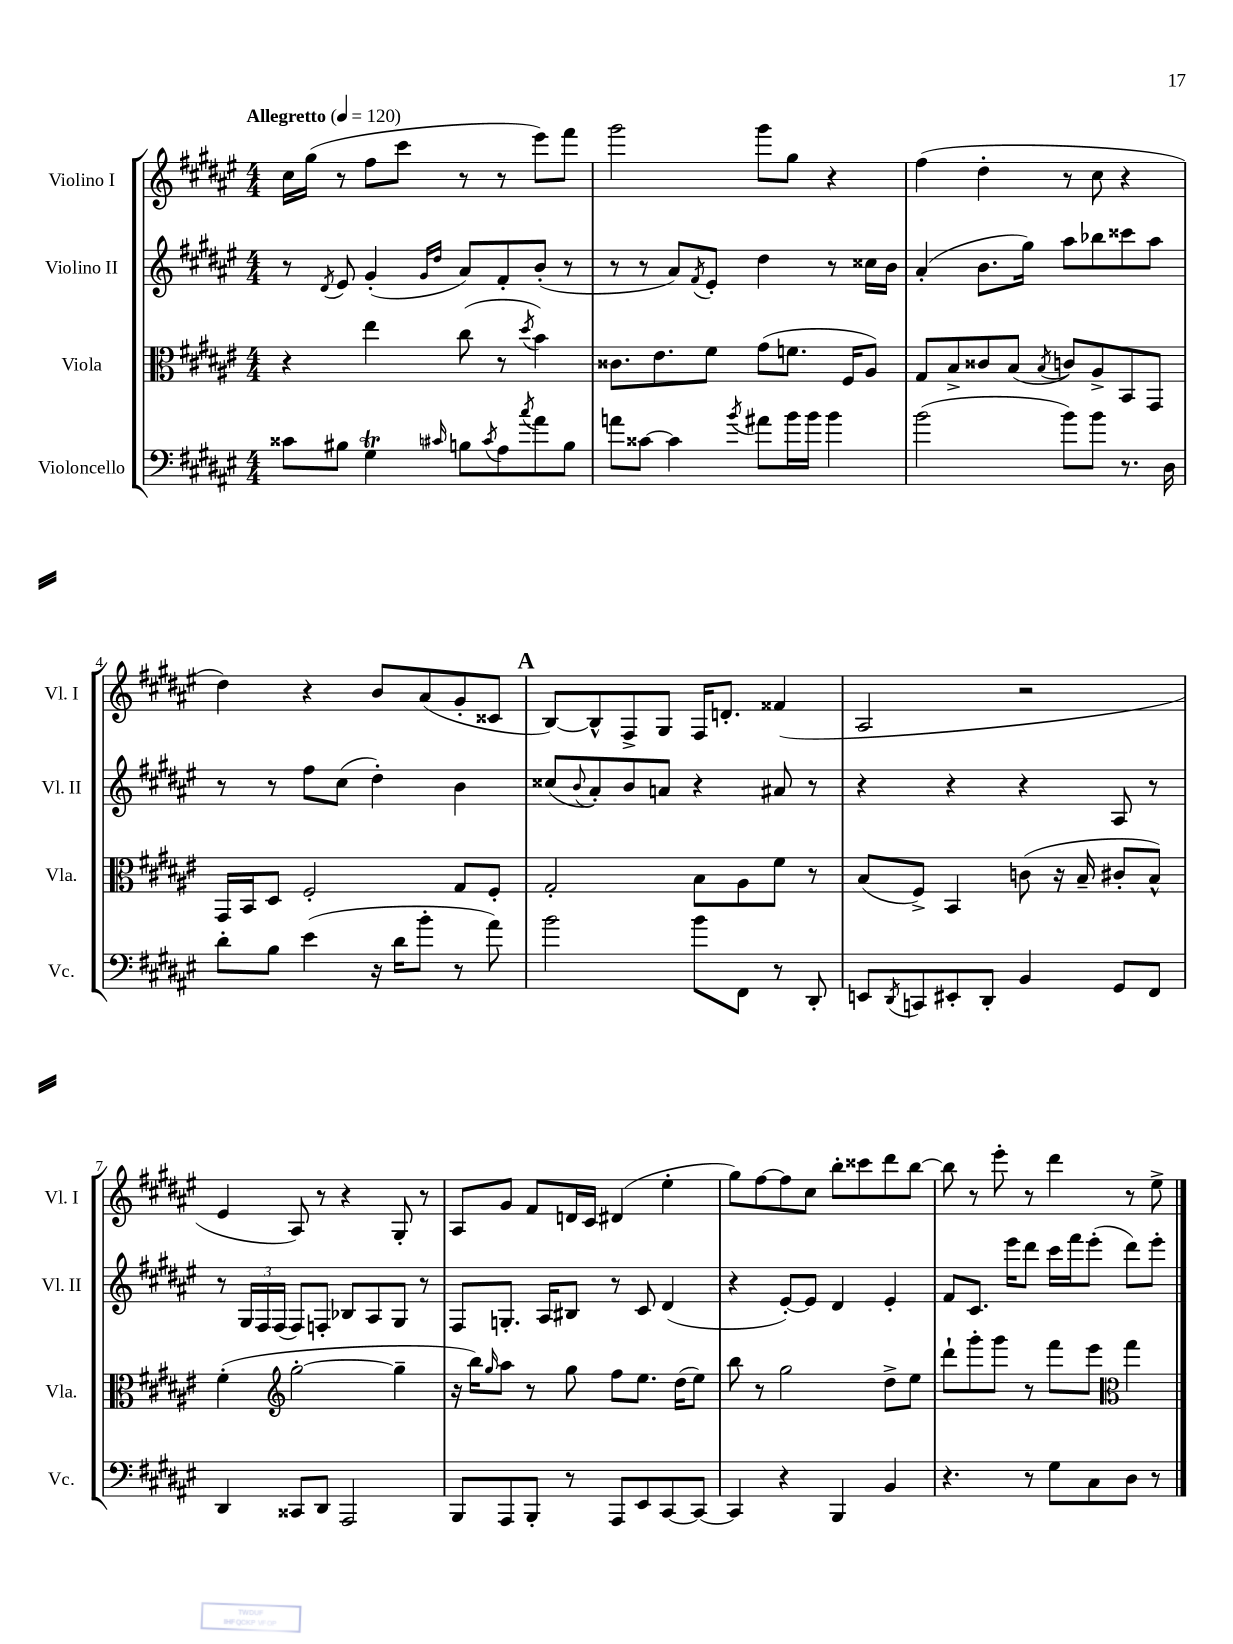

**kern	**kern	**kern	**kern
*staff4	*staff3	*staff2	*staff1
*clefF4	*clefC3	*clefG2	*clefG2
*k[f#c#g#d#a#e#]	*k[f#c#g#d#a#e#]	*k[f#c#g#d#a#e#]	*k[f#c#g#d#a#e#]
*M4/4	*M4/4	*M4/4	*M4/4
*MM120	*MM120	*MM120	*MM120
8c##\L	4r	8r	16cc#\LL
.	.	.	(16gg#\JJ
.	.	8qd#/	.
8B#\J	.	8e#/	8r
4G#\	4ee#\	(4g#'/	8ff#\L
.	.	.	8ccc#\J
.	.	16qqg#/LL	.
16qqc#/	.	16qqdd#/JJ	.
8B\L	(8cc#\	8a#/L)	8r
8qc#/	.	.	.
8A#\	8r	8f#'/	8r
8qcc#/	8qdd#/	.	.
8a#\	4b\)	(8b'/J	8eee#\L)
8B\J	.	8r	8fff#\J
=	=	=	=
8a\L	8.c##\L	8r	2ggg#\
[8c##\J	.	8r	.
.	8.e#\	.	.
4c##\]	.	8a#/L)	.
.	.	8qf#/	.
.	8f#\J	8e#'/J	.
8qb/	.	.	.
8a#\L	(8g#\L	4dd#\	8ggg#\L
16b\L	8.f\J	.	8gg#\J
16b\JJ	.	.	.
4b\	.	8r	4r
.	16F#/LK	.	.
.	8A#/J)	16cc##\LL	.
.	.	16b\JJ	.
=	=	=	=
(2b\	8G#/L	(4a#'/	(4ff#\
.	8B^/	.	.
.	8c##/	8.b\L	4dd#'\
.	(8B/J	.	.
.	.	16gg#\Jk)	.
.	8qB/	.	.
8b\L)	8c/L)	8aa#\L	8r
8b\J	8A#^/	8bb-\	8cc#\
8.r	8BB/	8ccc##\	4r
.	8GG#/J	8aa#\J	.
16D#\	.	.	.
=	=	=	=
8d#'\L	16GG#/LL	8r	4dd#\)
.	16BB/J	.	.
8B\J	8D#/J	8r	.
(4e#\	2F#'/	8ff#\L	4r
.	.	(8cc#\J	.
16r	.	4dd#'\)	8b/L
16d#\LK	.	.	.
8b'\J	.	.	(8a#/
8r	8G#/L	4b\	8g#'/
8a#\)	8F#'/J	.	8c##/J
=	=	=	=
2b\	2G#'/	(8cc##/L	[8B/L)
.	.	8qqb/	.
.	.	8a#'/)	8B^^/]
.	.	8b/	8F#^/
.	.	8a/J	8G#/J
8b\L	8B\L	4r	16F#/LK
.	.	.	8.d'/J
8FF#\J	8A#\	.	.
8r	8f#\J	8a#/	(4f##/
8DD#'/	8r	8r	.
=	=	=	=
8EE/L	(8B/L	4r	2A#/
8qDD#/	.	.	.
8CC/	8F#^/J)	.	.
8EE#'/	4BB/	4r	.
8DD#'/J	.	.	.
4BB/	(8c\	4r	2r
.	16r	.	.
.	16B~/	.	.
8GG#/L	8c#'/L	8A#/	.
8FF#/J	8B^^/J)	8r	.
=	=	=	=
4DD#/	(4f#'\	8r	4e#/
.	.	24G#/LL	.
.	.	24F#/	.
.	.	(24F#/JJ	.
*	*clefG2	*	*
8CC##/L	[2gg#'\	8F#/L)	8A#/)
8DD#/J	.	8F'/J	8r
2AAA#/	.	8B-/L	4r
.	.	8A#/	.
.	4gg#~\]	8G#/J	8G#'/
.	.	8r	8r
=	=	=	=
8BBB/L	16r	8F#/L	8A#/L
.	16bb\LK)	.	.
.	16qqgg#/	.	.
8AAA#/	8aa#\J	8.G'/J	8g#/J
8BBB'/J	8r	.	8f#/L
.	.	16A#/LK	.
8r	8gg#\	8B#/J	16d/L
.	.	.	16c#/JJ
8AAA#/L	8ff#\L	8r	(4d#/
8EE#/	8.ee#\J	8c#/	.
[8CC#/	.	(4d#/	4ee#'\
.	(16dd#\LK	.	.
8CC#/_J	8ee#\J)	.	.
=	=	=	=
4CC#/]	8bb\	4r	8gg#\L)
.	8r	.	[8ff#\
4r	2gg#\	[8e#'/L)	8ff#\]
.	.	8e#/]J	8cc#\J
4BBB/	.	4d#/	8bb'\L
.	.	.	8ccc##\
4BB/	8dd#^\L	4e#'/	8ddd#\
.	8ee#\J	.	[8bb\J
=	=	=	=
4.r	8ddd#`\L	8f#/L	8bb\]
.	8ggg#'\	8.c#/J	8r
.	8ggg#\J	.	8eee#'\
.	.	16eee#\LK	.
8r	8r	8ddd#\J	8r
8G#\L	8fff#\L	16ccc#\LL	4ddd#\
.	.	16fff#\J	.
8C#\	8eee#\J	(8eee#'\J	.
*	*clefC3	*	*
8D#\J	4gg#\	8ddd#\L)	8r
8r	.	8eee#'\J	8ee#^\
==	==	==	==
*-	*-	*-	*-
